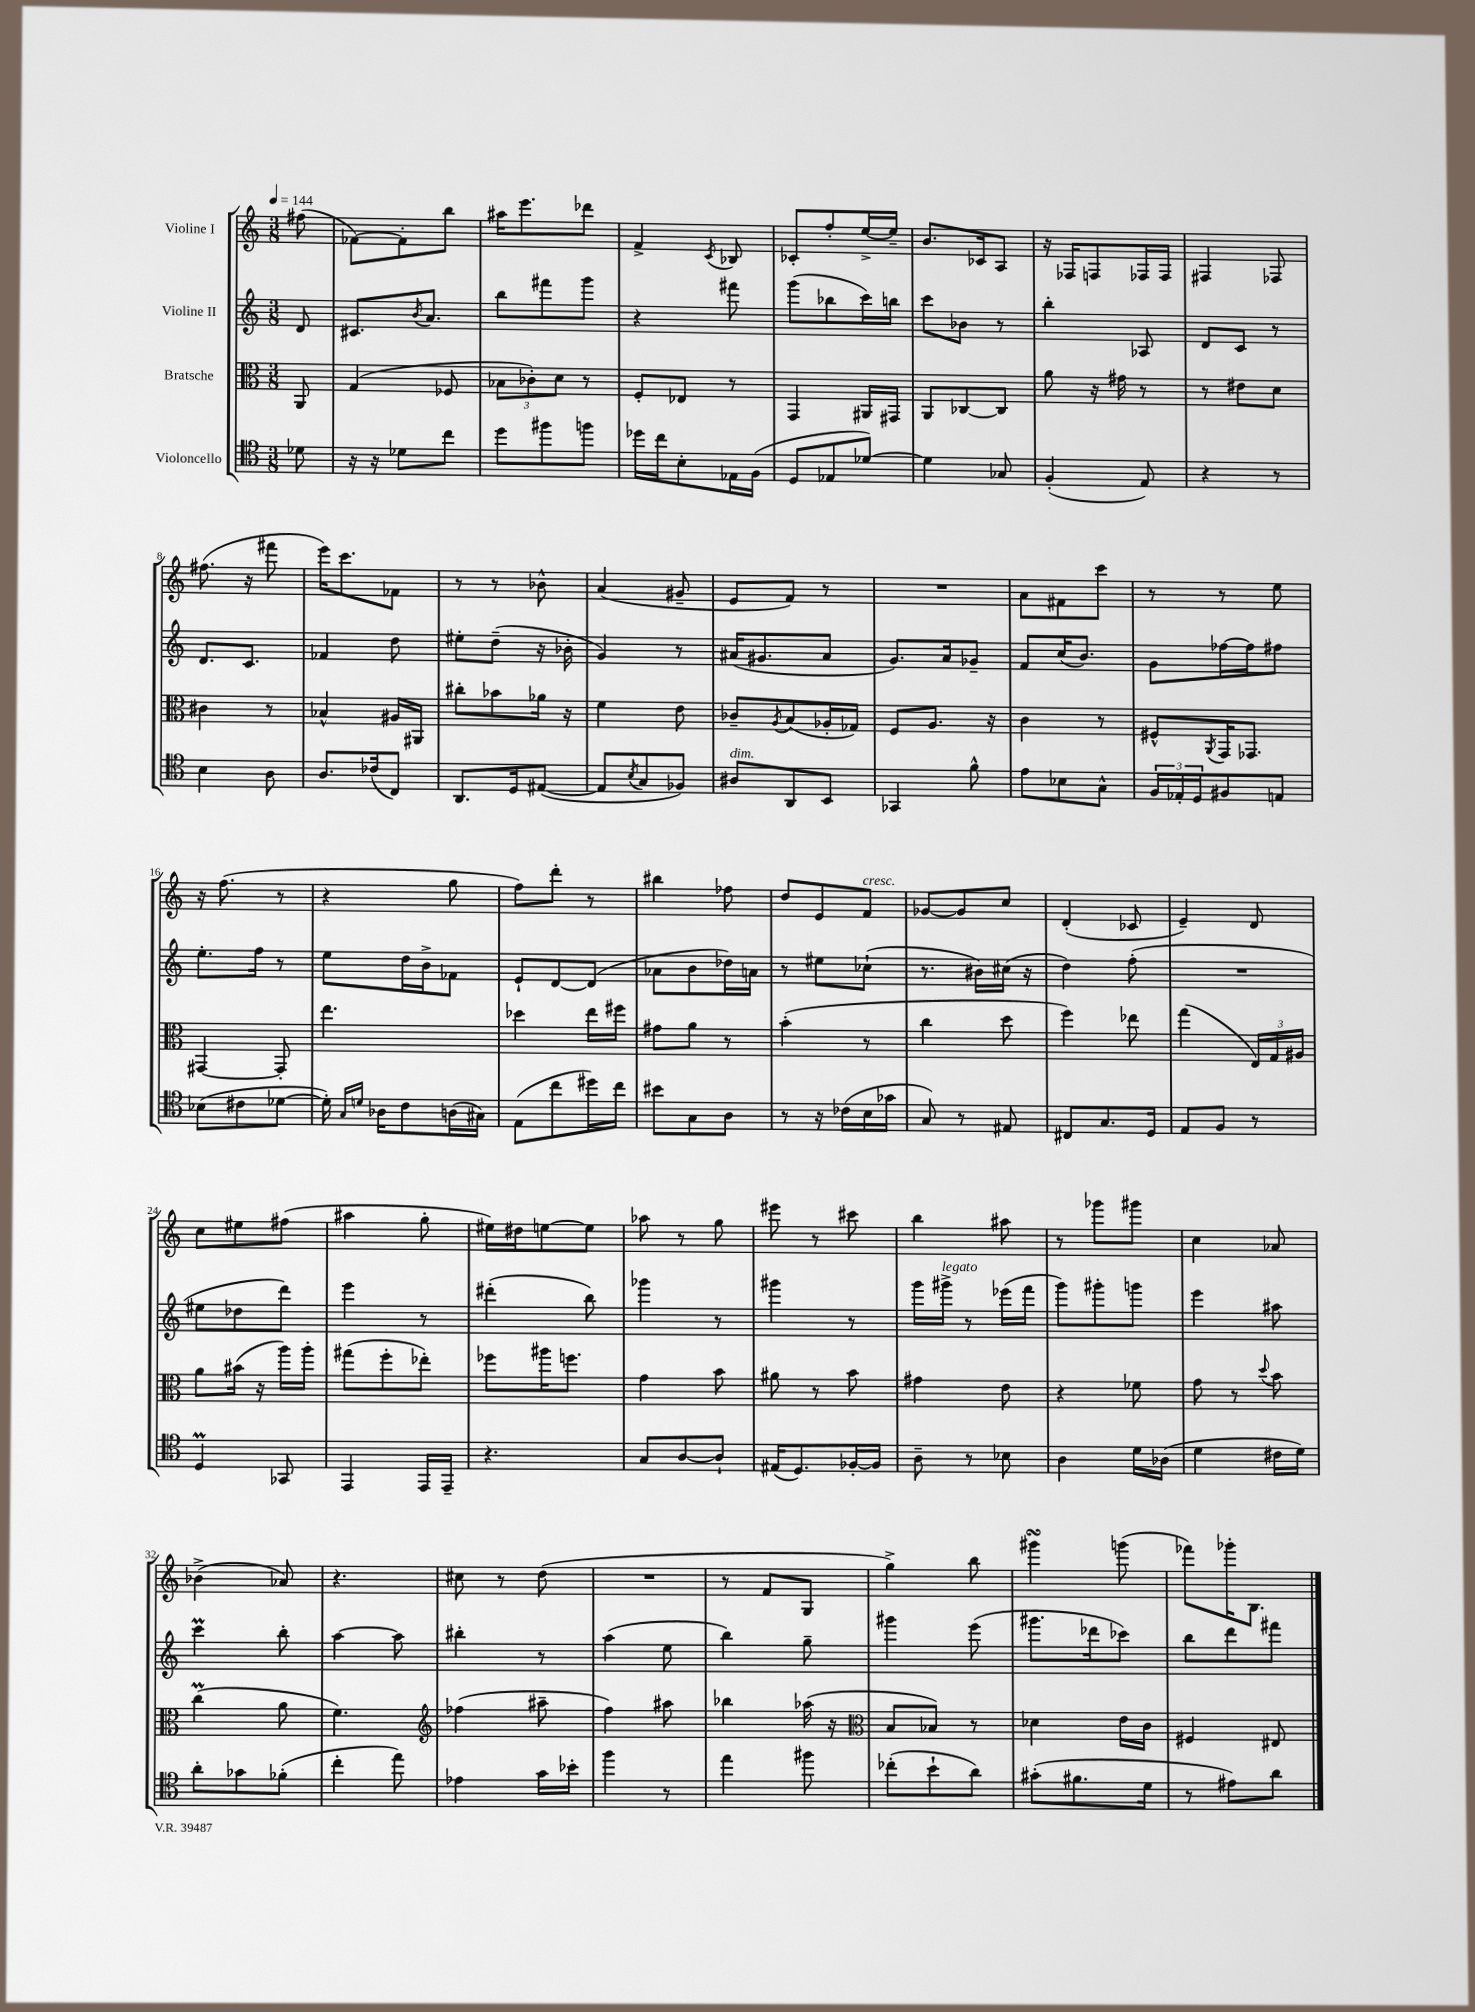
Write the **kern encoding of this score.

**kern	**kern	**kern	**kern
*part4	*part3	*part2	*part1
*staff4	*staff3	*staff2	*staff1
*I"Violoncello	*I"Bratsche	*I"Violine II	*I"Violine I
*clefC4	*clefC3	*clefG2	*clefG2
*k[]	*k[]	*k[]	*k[]
*M3/8	*M3/8	*M3/8	*M3/8
*MM144	*MM144	*MM144	*MM144
=	=	=	=
8d-X\	8AA/	8d/	(8ff#X\
=1	=1	=1	=1
16r	(4G/	8.c#X/L	[8f-X\L)
16r	.	.	.
8d-X\L	.	.	8f-'\]
.	.	8qb/	.
.	.	8.a/J	.
8cc\J	8F-X/	.	8bb\J
=2	=2	=2	=2
8dd\L	12B-X\L	8bb\L	16aa#X\KL
.	.	.	8.eee\
.	12c-X'\)	.	.
8ff#X\	.	8fff#X\	.
.	12d\J	.	.
8ffn\J	8r	8ggg\J	8ddd-X\J
=3	=3	=3	=3
16dd-X\LL	8F'/L	4r	4f^/
16cc\J	.	.	.
8B'\	8E-X/J	.	.
.	.	.	8qc/
16E-X\L	8r	8fff#X\	8B-X/
(16F\JJ	.	.	.
=4	=4	=4	=4
8D/L	4GG/	(8ggg\L	8c-X'/L
8E-X/	.	8bb-X\	8ff'/
[8d-X/J)	16AA#X/LL	16ccc\L)	[16ee^/L
.	16GG#X/JJ	16bbn\JJ	16ee~/JJ]
=5	=5	=5	=5
4d-\]	8AA/L	8ccc\L	8.b/L
.	[8C-X/	8b-X\J	.
.	.	.	16c-X/k
8G-X/	8C-/J]	8r	8A/J
=6	=6	=6	=6
(4F'/	8a\	4bb'\	16r
.	.	.	16F-X/KL
.	16r	.	8Fn/
.	16g#X\	.	.
8E/)	8r	8A-X/	16F-X/L
.	.	.	16F-/JJ
=7	=7	=7	=7
4r	8r	8d/L	4F#X/
.	8e#X\L	8c/J	.
8r	8d\J	8r	8F-X/
!!LO:LB:g=z
=8	=8	=8	=8
4B\	4c#X\	8.d/L	(8.ff#X\
.	.	8.c/J	16r
8A\	8r	.	8fff#X\
=9	=9	=9	=9
8.A/L	4B-X^^/	4f-X/	16eee\KL)
.	.	.	8.ccc\
(16c-X/k	.	.	.
8C/J)	16A#X/LL	8dd\	8f-X\J
.	16AA#X/JJ	.	.
=10	=10	=10	=10
8.AA/L	8cc#X'\L	8ee#X'\L	8r
.	8b-X\	(8dd~\J	8r
16D/k	.	.	.
([8E#X/J	16a-X\Jk	16r	8b-X^^\
.	16r	16b-X'\	.
=11	=11	=11	=11
8E#/L]	4f\	4g/)	(4a/
8qB/	.	.	.
8G/	.	.	.
8F-X/J)	8e\	8r	8g#X~/
=12	=12	=12	=12
!LO:TX:a:i:t=dim.	!	!	!
8A#X/L	8c-X~/L	(16a#X/KL	8e/L
.	.	8.g#X/	.
.	8qA/	.	.
8AA/	(8B/	.	8f/J)
8BB/J	16A-X'/L	8a#/J	8r
.	16G-X/JJ)	.	.
=13	=13	=13	=13
4GG-X/	8F/L	8.g/L)	4.r
.	8.A/J	.	.
.	.	16a/k	.
8f^^\	.	8g-X~/J	.
.	16r	.	.
=14	=14	=14	=14
8e\L	4c\	8f/L	8a\L
8B-X\	.	(16cc/K	8f#X\
.	.	8.b/J)	.
8G^^\J	8r	.	8ccc\J
=15	=15	=15	=15
24F/LL	8F#X^^/L	8g\L	8r
24E-X'/	.	.	.
24D/J	.	.	.
.	8qAA/	.	.
8F#X/	16GG/K	[16ff-X\L	8r
.	8.GG-X/J	16ff-\J]	.
8En/J	.	8ff#X\J	8ee\
!!LO:LB:g=z
=16	=16	=16	=16
(8B-X\L	[4GG#X/	8.ee'\L	16r
.	.	.	(8.ff\
8c#X\	.	.	.
.	.	16ff\Jk	.
[8d-X\J	8GG#'/]	8r	8r
=17	=17	=17	=17
16d-'\])	4.ee\	8ee\L	4r
16qqG/LL	.	.	.
16qqdn/JJ	.	.	.
16A-X\KL	.	.	.
8c\	.	16dd\L	.
.	.	16b^\J	.
(16An\L	.	8f-X\J	8gg\
16G#X\JJ)	.	.	.
=18	=18	=18	=18
(8E\L	4dd-X\	8e`/L	8ff\L)
8cc\	.	[8d/	8ddd'\J
16dd#X\L)	16ee\LL	(8d/J]	8r
16cc\JJ	16ff#X\JJ	.	.
=19	=19	=19	=19
8b#X\L	8g#X\L	8a-X\L	4bb#X\
8G\	8a\J	8b\	.
8A\J	8r	16dd-X\L)	8ff-X\
.	.	16an\JJ	.
=20	=20	=20	=20
8r	(4b'\	8r	8dd/L
16r	.	8ee#X\L	8e/
(16c-X\LL	.	.	.
!	!	!	!LO:TX:a:i:t=cresc.
16B\	8r	(8cc-X`\J	8f/J
16g-X\JJ	.	.	.
=21	=21	=21	=21
8G/)	4cc\	8.r	[8g-X/L
8r	.	.	8g-/]
.	.	16b#X\LL)	.
8E#X/	8dd\	(16cc#X\JJ	8cc/J
.	.	16r	.
=22	=22	=22	=22
8C#X/L	4ff\)	4dd\)	(4d'/
8.G/	.	.	.
.	8ee-X\	(8ff'\	8c-X/
16D/Jk	.	.	.
=23	=23	=23	=23
8E/L	(4gg\	4.r	4e~/)
8F/J	.	.	.
8r	24E/LL)	.	8d/
.	24G/	.	.
.	24A#X/JJ	.	.
!!LO:LB:g=z
=24	=24	=24	=24
4DM/	8a\L	8ee#X\L	8cc\L
.	(16b#X\Jk	8dd-X\	8ee#X\
.	16r	.	.
8GG-X/	16aa\LL)	8ddd\J)	(8ff#X\J
.	16aa'\JJ	.	.
=25	=25	=25	=25
4EE/	(8gg#X\L	4eee\	4aa#X\
.	8ff'\	.	.
16EE/LL	8ee-X'\J)	8r	8gg'\
16EE~/JJ	.	.	.
=26	=26	=26	=26
4.r	8ff-X\L	(4ddd#X'\	16ee#X\LL)
.	.	.	16dd#X\J
.	16aa#X\K	.	[8een\
.	8.ffn\J	.	.
.	.	8bb\)	8ee\J]
=27	=27	=27	=27
8G/L	4g\	4ggg-X\	8aa-X\
[8A/	.	.	8r
8A`/J]	8b\	8r	8gg\
=28	=28	=28	=28
(16E#X/KL	8a#X\	4ggg#X\	8eee#X\
8.D/)	.	.	.
.	8r	.	8r
[16F-X'/L	8b\	8r	8ccc#X\
16F-/JJ]	.	.	.
=29	=29	=29	=29
8A~\	4g#X\	16ggg\LL	4bb\
!	!	!LO:TX:a:i:t=legato	!
.	.	16ggg#X^\JJ	.
8r	.	8r	.
8B-X\	8e\	(16eee-X\LL	8aa#X\
.	.	16fff\JJ	.
=30	=30	=30	=30
4A\	4r	8ggg\L)	8r
.	.	8ggg#X'\	8ggg-X\L
16d\LL	8f-X\	8gggn\J	8ggg#X\J
(16A-X\JJ	.	.	.
=31	=31	=31	=31
4d\	8g\	4eee\	4cc\
.	8r	.	.
.	8qqdd/	.	.
16c#X\LL	8b\	8aa#X\	8a-X/
16d\JJ)	.	.	.
!!LO:LB:g=z
=32	=32	=32	=32
8a'\L	(4ccM\	4cccM\	(4b-X^\
8g-X\	.	.	.
(8f-X'\J	8a\	8bb'\	8a-X/)
=33	=33	=33	=33
4cc'\	4.f\)	[4aa\	4.r
8ee\)	.	8aa\]	.
=34	=34	=34	=34
*	*clefG2	*	*
4e-X\	(4ff-X\	4bb#X'\	8cc#X\
.	.	.	8r
16g\LL	8aa#X~\	8r	(8dd\
16b-X'\JJ	.	.	.
=35	=35	=35	=35
4ff\	4ff\)	(4aa\	4.r
8r	8aa#X\	8ee\	.
=36	=36	=36	=36
4ee\	4bb-X\	4bb\)	8r
.	.	.	8f/L
8ff#X\	(16aa-X\	8gg~\	8G/J
.	16r	.	.
=37	=37	=37	=37
*	*clefC3	*	*
(8cc-X'\L	8B/L	4ggg#X\	4gg^\)
8b`\	8B-X/J)	.	.
8a\J)	8r	(8eee\	8bb\
=38	=38	=38	=38
(8g#X'\L	4d-X\	8.ggg#X\L	4ggg#XsSsS\
8.f#X\	.	.	.
.	.	16ddd-X\k	.
.	16e\LL	8ccc-X\J)	(8gggn\
16d\Jk	16c\JJ	.	.
=39	=39	=39	=39
8r	4F#X/	8bb\L	8fff-X\L)
8e#X\L)	.	8ddd\	16ggg-X'\K
.	.	.	8.B\J
8a\J	8E#X/	8fff#X\J	.
==	==	==	==
*-	*-	*-	*-
